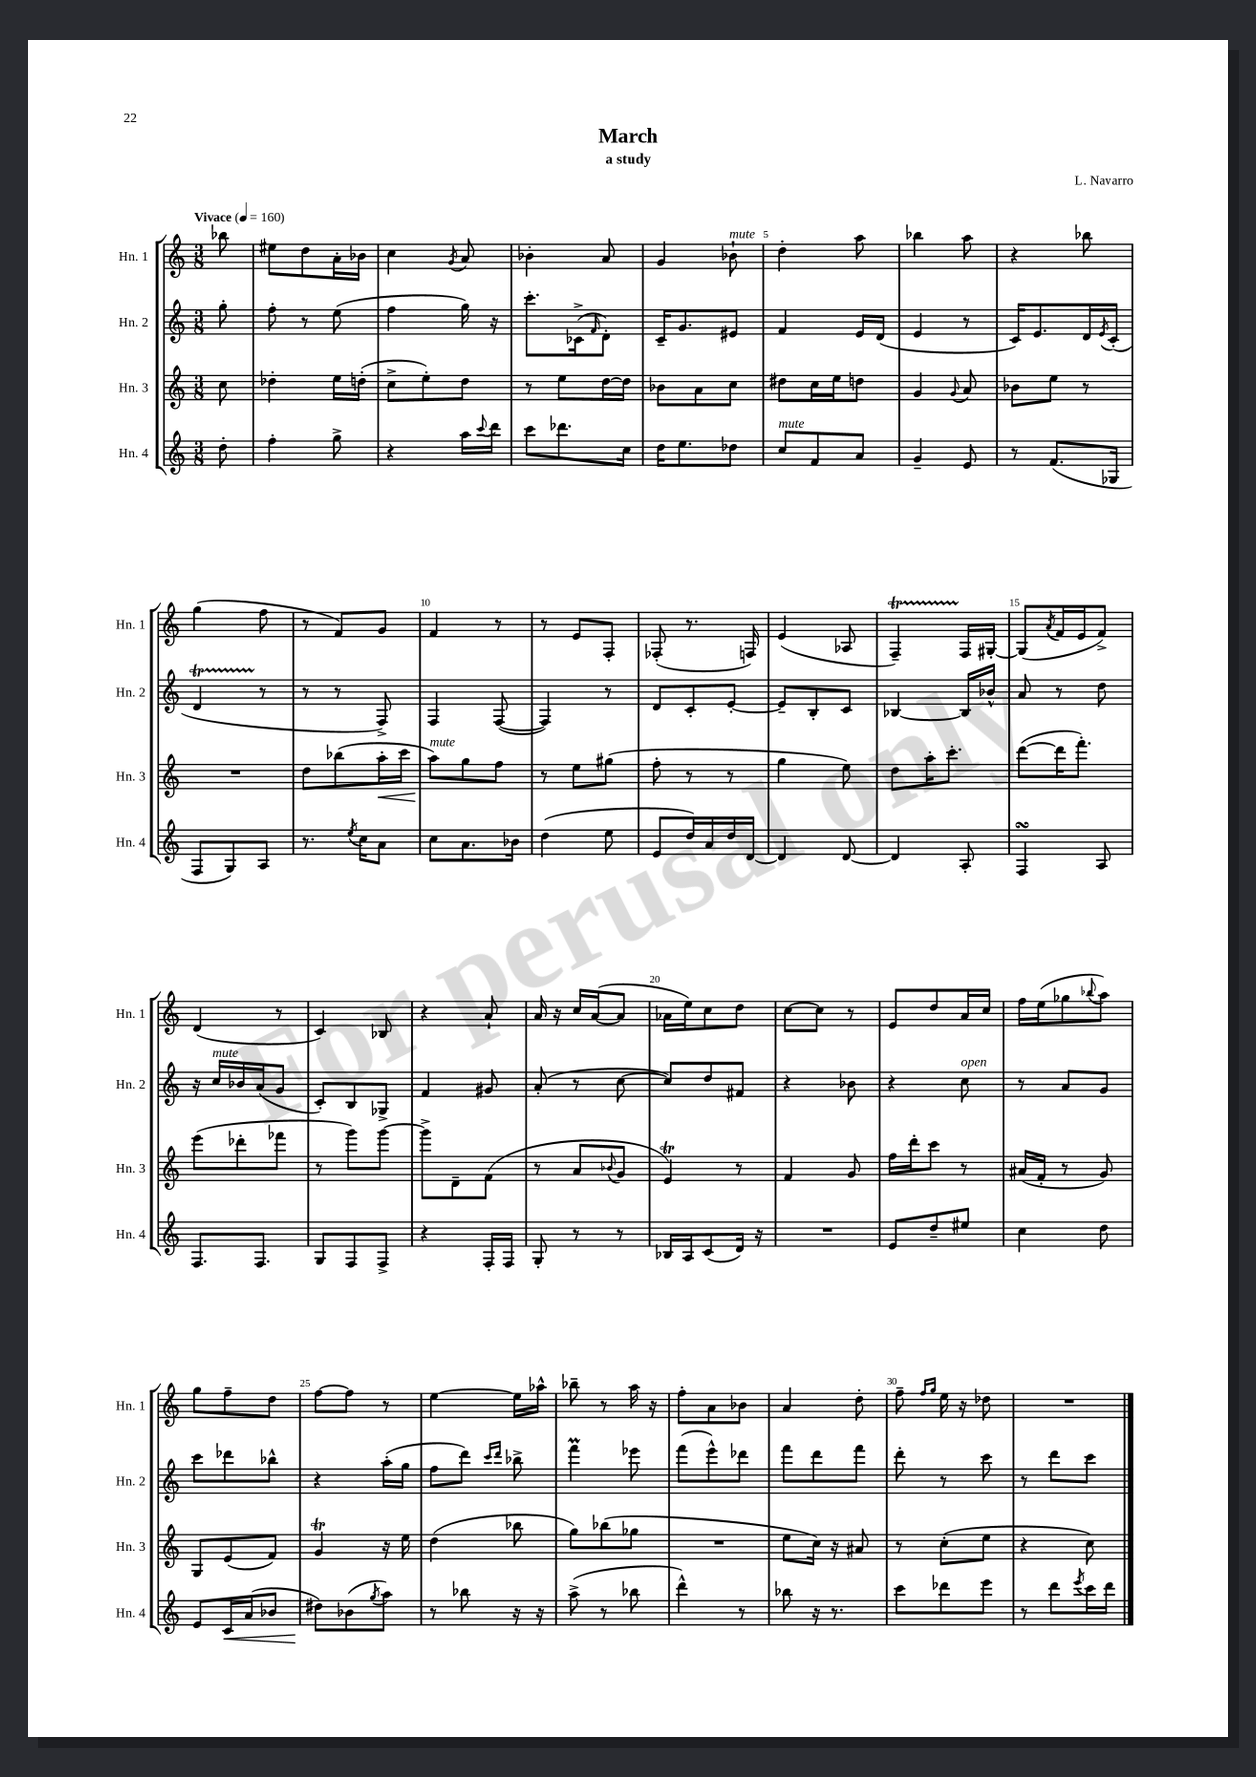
\header { title = "March" composer = "L. Navarro" subtitle = "a study" }
<<
\new StaffGroup <<
\new Staff = "s0" \with { instrumentName = "Hn. 1" shortInstrumentName = "Hn. 1" } {
    \clef treble \key c \major \numericTimeSignature \time 3/8 \partial 8 \tempo "Vivace" 4 = 160
    bes''8 |
    eis''8 d''8 a'16-. bes'16 |
    c''4 \acciaccatura { g'8 } a'8 |
    bes'4-. a'8 |
    g'4 bes'8-!^\markup { \italic "mute" } |
    d''4-. a''8 |
    bes''4 a''8 |
    r4 bes''8 |
    g''4( f''8 |
    r8 f'8) g'8 |
    f'4 r8 |
    r8 e'8 f8-. |
    fes8-.( r8. f16) |
    e'4( aes8 |
    f4--\startTrillSpan) f16\stopTrillSpan gis16~-. |
    gis8( \acciaccatura { a'8 } f'16 e'16 f'8->) |
    d'4( r8 |
    c'4) bes8 |
    r4 a'8-! |
    a'16 r16 c''16 a'16~( a'8 |
    aes'16 e''16) c''8 d''8 |
    c''8~ c''8 r8 |
    e'8 d''8 a'16 c''16 |
    f''16 e''16( ges''8 \appoggiatura { bes''8 } a''8) |
    g''8 f''8-- d''8 |
    f''8~ f''8 r8 |
    e''4~ e''16 aes''16-^ |
    bes''8-- r8 a''16 r16 |
    f''8-. a'8 bes'8 |
    a'4 d''8-. |
    f''8-- \grace { f''16 g''16 } e''16 r16 des''8 |
    R4. \bar "|." |
}
\new Staff = "s1" \with { instrumentName = "Hn. 2" shortInstrumentName = "Hn. 2" } {
    \clef treble \key c \major \numericTimeSignature \time 3/8 \partial 8
    g''8-. |
    f''8-. r8 e''8( |
    f''4 g''16) r16 |
    c'''8.-. ces'16->( \grace { f'16 } d'8-.) |
    c'16-- g'8. eis'8 |
    f'4 e'16 d'16( |
    e'4 r8 |
    c'16) e'8. d'16 \acciaccatura { e'8 } c'16-.( |
    d'4\startTrillSpan r8\stopTrillSpan |
    r8 r8 f8->) |
    f4 f8~( |
    f4) r8 |
    d'8 c'8-. e'8~-. |
    e'8-- b8-. c'8 |
    bes4~ bes16 bes'16-^ |
    a'8 r8 d''8 |
    r16 c''16^\markup { \italic "mute" } bes'16 a'16( g'8 |
    c'8-.) b8 ges8-> |
    f'4 gis'8 |
    a'8-.( r8 c''8~ |
    c''8) d''8 fis'8 |
    r4 bes'8 |
    r4 c''8^\markup { \italic "open" } |
    r8 a'8 g'8 |
    c'''8 des'''8 bes''8-^ |
    r4 a''16-.( g''16 |
    f''8 d'''8) \grace { c'''16 d'''16 } bes''8-> |
    f'''4\prall ees'''8 |
    f'''8( e'''8-^) des'''8 |
    f'''8 d'''8 f'''8 |
    d'''8-. r8 c'''8 |
    r8 d'''8 c'''8 \bar "|." |
}
\new Staff = "s2" \with { instrumentName = "Hn. 3" shortInstrumentName = "Hn. 3" } {
    \clef treble \key c \major \numericTimeSignature \time 3/8 \partial 8
    c''8 |
    des''4-. e''16 d''16-.( |
    c''8-> e''8-.) d''8 |
    r8 e''8 d''16~ d''16 |
    bes'8 a'8 c''8 |
    dis''8 c''16 e''16 d''8 |
    g'4 \appoggiatura { g'8 } a'8 |
    bes'8 e''8 r8 |
    R4. |
    d''8 bes''8( a''16-.\< c'''16 |
    a''8\!^\markup { \italic "mute" }) g''8 f''8 |
    r8 e''8 gis''8( |
    f''8-. r8 r8 |
    g''4 e''8) |
    d''8 a''16-. c'''8.-. |
    d'''8~( d'''16 f'''8.-.) |
    e'''8( des'''8-. fes'''8 |
    r8 g'''8) g'''8~ |
    g'''8-> d'8-- f'8( |
    r8 a'8 \appoggiatura { bes'8 } g'8 |
    e'4\trill) r8 |
    f'4 g'8 |
    f''16 d'''16-. c'''8 r8 |
    ais'16( f'16-. r8 g'8) |
    g8 e'8( f'8) |
    g'4\trill r16 e''16 |
    d''4( bes''8 |
    g''8) bes''8( ges''8 |
    R4. |
    e''8 c''16) r16 ais'8 |
    r8 c''8-.( e''8 |
    r4 c''8) \bar "|." |
}
\new Staff = "s3" \with { instrumentName = "Hn. 4" shortInstrumentName = "Hn. 4" } {
    \clef treble \key c \major \numericTimeSignature \time 3/8 \partial 8
    d''8-. |
    f''4-. g''8-> |
    r4 a''16 \appoggiatura { c'''8 } d'''16 |
    c'''8 des'''8. c''16 |
    d''16 e''8. des''8 |
    c''8^\markup { \italic "mute" } f'8 a'8 |
    g'4-- e'8 |
    r8 f'8.( ges16 |
    f8 g8) a8 |
    r8. \acciaccatura { e''8 } c''16 a'8 |
    c''8 a'8. bes'16 |
    d''4( e''8 |
    e'8 d''16) a'16 d''16 d'16~ |
    d'4 d'8~ |
    d'4 a8-. |
    f4\turn a8 |
    f8. f8. |
    g8 f8 f8-> |
    r4 f16-. f16 |
    g8-. r8 r8 |
    bes16 a16 c'8( d'16) r16 |
    R4. |
    e'8 d''8-- eis''8 |
    c''4 d''8 |
    e'8 c'16\< a'16( bes'8 |
    dis''8\!) bes'8( \acciaccatura { g''8 } a''8) |
    r8 bes''8 r16 r16 |
    a''8->( r8 bes''8 |
    d'''4-^) r8 |
    bes''8 r16 r8. |
    c'''8 des'''8 e'''8 |
    r8 d'''8 \acciaccatura { e'''8 } c'''16 d'''16 \bar "|." |
}
>>
>>
\layout { \context { \Score \override BarNumber.break-visibility = ##(#f #t #t) barNumberVisibility = #(every-nth-bar-number-visible 5) } }
